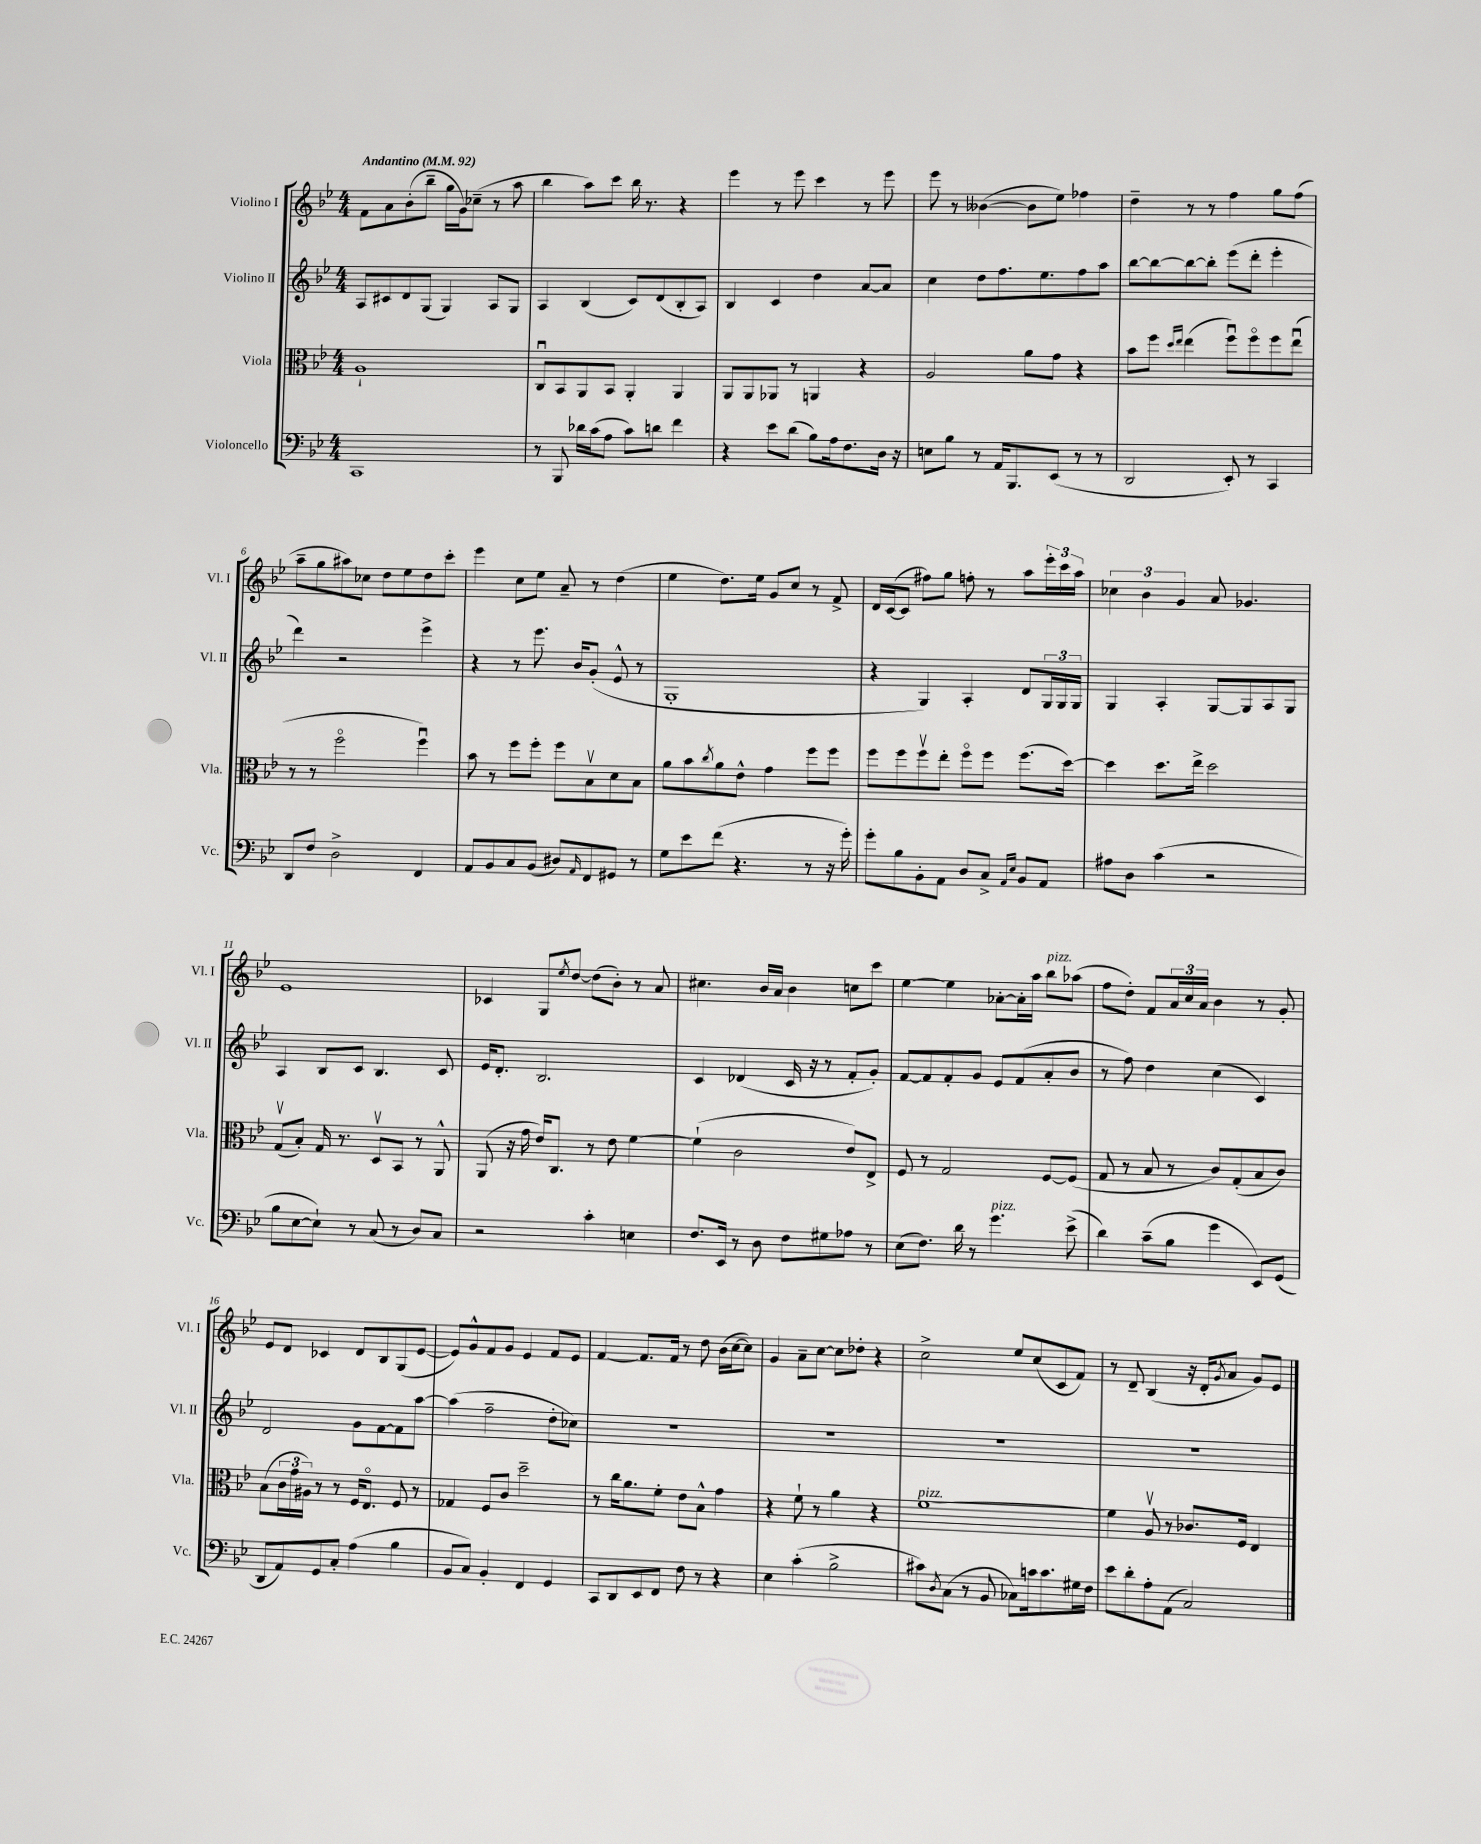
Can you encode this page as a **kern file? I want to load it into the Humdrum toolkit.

**kern	**kern	**kern	**kern
*staff4	*staff3	*staff2	*staff1
*clefF4	*clefC3	*clefG2	*clefG2
*k[b-e-]	*k[b-e-]	*k[b-e-]	*k[b-e-]
*M4/4	*M4/4	*M4/4	*M4/4
*MM92	*MM92	*MM92	*MM92
1CC	1A`	8A	8f
.	.	8c#	8a
.	.	8d	(8b-'
.	.	(8G	8bb-~
.	.	4G)	16gg
.	.	.	16g)
.	.	.	(8cc-~
.	.	8A	8r
.	.	8G	8aa
=	=	=	=
8r	8Cu	4A	4bb-
8BBB-	8BB-	.	.
16d-	8AA	(4B-	8aa)
(16c	.	.	.
8A	8BB-	.	8ccc
8c)	4AA'	8c)	16bb-
.	.	.	8.r
8d	.	(8d	.
4f	4AA	8B-'	4r
.	.	8A)	.
=	=	=	=
4r	8AA	4B-	4eee-
.	8AA	.	.
8e-	8AA-	4c	8r
(8d	8r	.	8eee-
8B-)	4AA	4dd	4ccc
16A	.	.	.
8.F	.	.	.
.	4r	[8a	8r
16D	.	8a]	8eee-
16r	.	.	.
=	=	=	=
8E	2A	4cc	8eee-
8B-	.	.	8r
8r	.	8dd	([4b--
16AA	.	8.ff	.
8.BBB-	.	.	.
.	8a	.	8b--]
.	.	8.ee-	.
(8EE-	8g	.	8ee-)
8r	4r	8ff	4ff-
8r	.	8aa	.
=	=	=	=
2DD	8b-	[8bb-	4dd~
.	8ff	8bb-_	.
.	16qqdd	.	.
.	16qqee-	.	.
.	(4ee-	8bb-_	8r
.	.	8bb-']	8r
8EE-')	8ffu)	(8eee-	4ff
8r	8ffo	8ddd'	.
4CC	8ff	4eee-'	8gg
.	(8ee-u	.	(8ff
=	=	=	=
8DD	8r	4ddd)	8aa~
8F	8r	.	8gg
2D^	2ffo	2r	8aa#)
.	.	.	8cc-
.	.	.	8dd
.	.	.	8ee-
4FF	4ffu)	4eee-^	8dd
.	.	.	8ccc'
=	=	=	=
8AA	8b-	4r	4eee-
8BB-	8r	.	.
8C	8ff	8r	8cc
(8BB-	8ff'	8.eee-	8ee-
8D#)	8ff	.	8a~
.	.	16b-	.
16qqAA	.	.	.
8FF	8B-v	(8g'	8r
8GG#	8d	8e-^^	(4dd
8r	8B-	8r	.
=	=	=	=
8G	8a	1G'	4ee-
8e-	8b-	.	.
.	8qcc	.	.
(8f	8a	.	8.dd)
4.r	8e-^^	.	.
.	.	.	16ee-
.	4g	.	8g
.	.	.	8cc
8r	8ff	.	8r
16r	8ff	.	8f^
16g')	.	.	.
=	=	=	=
8g'	8ff	4r	16d
.	.	.	([16c
8B-	8ff	.	8c]
8BB-'	8ffv	4G)	8ff#)
8AA	8ee-'	.	8gg
8D	8ffo	4A'	8ff'
8C^	8ff	.	8r
16qqAA	.	.	.
16qqE-	.	.	.
8BB-	(8.ff	8d	8aa
8AA	.	24G	24eee-'
.	.	24G	24ccc
.	[16dd)	.	.
.	.	24G	24aa
=	=	=	=
8A#	4dd]	4G	6cc-
8D	.	.	.
.	.	.	6b-
(4c	8.dd	4A'	.
.	.	.	6g
.	16ee-^	.	.
2r	2dd	[8G	8a
.	.	8G]	4.g-
.	.	8A	.
.	.	8G	.
=	=	=	=
8B-	(8Gv	4A	1e-
[8E-	8B-')	.	.
8E-`])	16G	8B-	.
.	8.r	.	.
8r	.	8c	.
(8C	8Dv	4.B-	.
8r	8BB-	.	.
8D)	8r	.	.
8C	8AA^^	8c	.
=	=	=	=
2r	(8AA	16e-	4c-
.	.	8.d'	.
.	16r	.	.
.	16g	.	.
.	16e-)	2.B-	8G
.	8.C	.	.
.	.	.	8qee-
.	.	.	[8dd
4c'	8r	.	(8dd]
.	8e-	.	8b-')
4E	[4f	.	8r
.	.	.	8a
=	=	=	=
8.F	(4f`]	4c	4.cc#
16EE-	.	.	.
8r	2c	(4d-	.
8D	.	.	16b-
.	.	.	16a
8F	.	16c	4b-
.	.	16r	.
8G#	.	8r	.
8A-	8e-)	8f'	8cc
8r	8E-^	8g')	8ccc
=	=	=	=
(8E-	8F	[8f	[4ee-
8.F)	8r	8f]	.
.	2G	8f'	4ee-]
16d	.	.	.
8r	.	8g	.
4.g	.	8e-	[8a-'
.	.	(8f	16a-']
.	.	.	16aa
.	[8F	8a'	8bb-
(8e-^	(8F]	8b-	(8aa-
=	=	=	=
4d)	8G	8r	8ff
.	8r	8ff)	8dd')
(8c~	8B-	4dd	8f
8B-	8r	.	24a
.	.	.	24cc
.	.	.	24a
4g	8c)	(4cc	4b-
.	(8G'	.	.
8EE-)	8B-	4c)	8r
(8GG	8c)	.	8g'
=	=	=	=
8DD	(8B-	2d	8e-
8AA)	24c	.	8d
.	24g	.	.
.	24A#)	.	.
8GG	8r	.	4c-
8C'	8r	.	.
(4A	16F	8g	8d
.	8.E-o	.	.
.	.	[8f	8B-
4B-	8F	8f]	(8G
.	8r	[8aa	[8e-
=	=	=	=
8BB-	4G-	(4aa]	8e-])
8C)	.	.	8g^^
4BB-'	8F	2ff~	8f
.	8c	.	8g
4FF	2dd~	.	4e-
4GG	.	8dd'	8f
.	.	8cc-)	8e-
=	=	=	=
8CC	8r	1r	[4f
8DD	16cc	.	.
.	8.a	.	.
8EE-	.	.	8.f]
8FF	8f'	.	.
.	.	.	16f
8F	8e-	.	8r
8r	8B-^^	.	8dd
4r	4g	.	(16b-
.	.	.	[16cc
.	.	.	8cc])
=	=	=	=
4E-	4r	1r	4g
(4c'	8f`	.	8a~
.	8r	.	[8cc
2B-^	4a	.	8cc]
.	.	.	8dd-'
.	4r	.	4r
=	=	=	=
8c#)	[1f	1r	2cc^
8qD	.	.	.
(8C	.	.	.
8r	.	.	.
8BB-	.	.	.
8C-)	.	.	8ee-
16c	.	.	(8cc
8.c	.	.	.
.	.	.	8c
16G#	.	.	8f)
16F	.	.	.
=	=	=	=
8e-	4f]	1r	8r
8d'	.	.	8d~
8A'	8Av	.	(4B-
(8AA	8r	.	.
2C)	8.c-	.	16r
.	.	.	16d'
.	.	.	8qg
.	.	.	8a
.	16F	.	.
.	4E-	.	8g)
.	.	.	8e-
==	==	==	==
*-	*-	*-	*-
